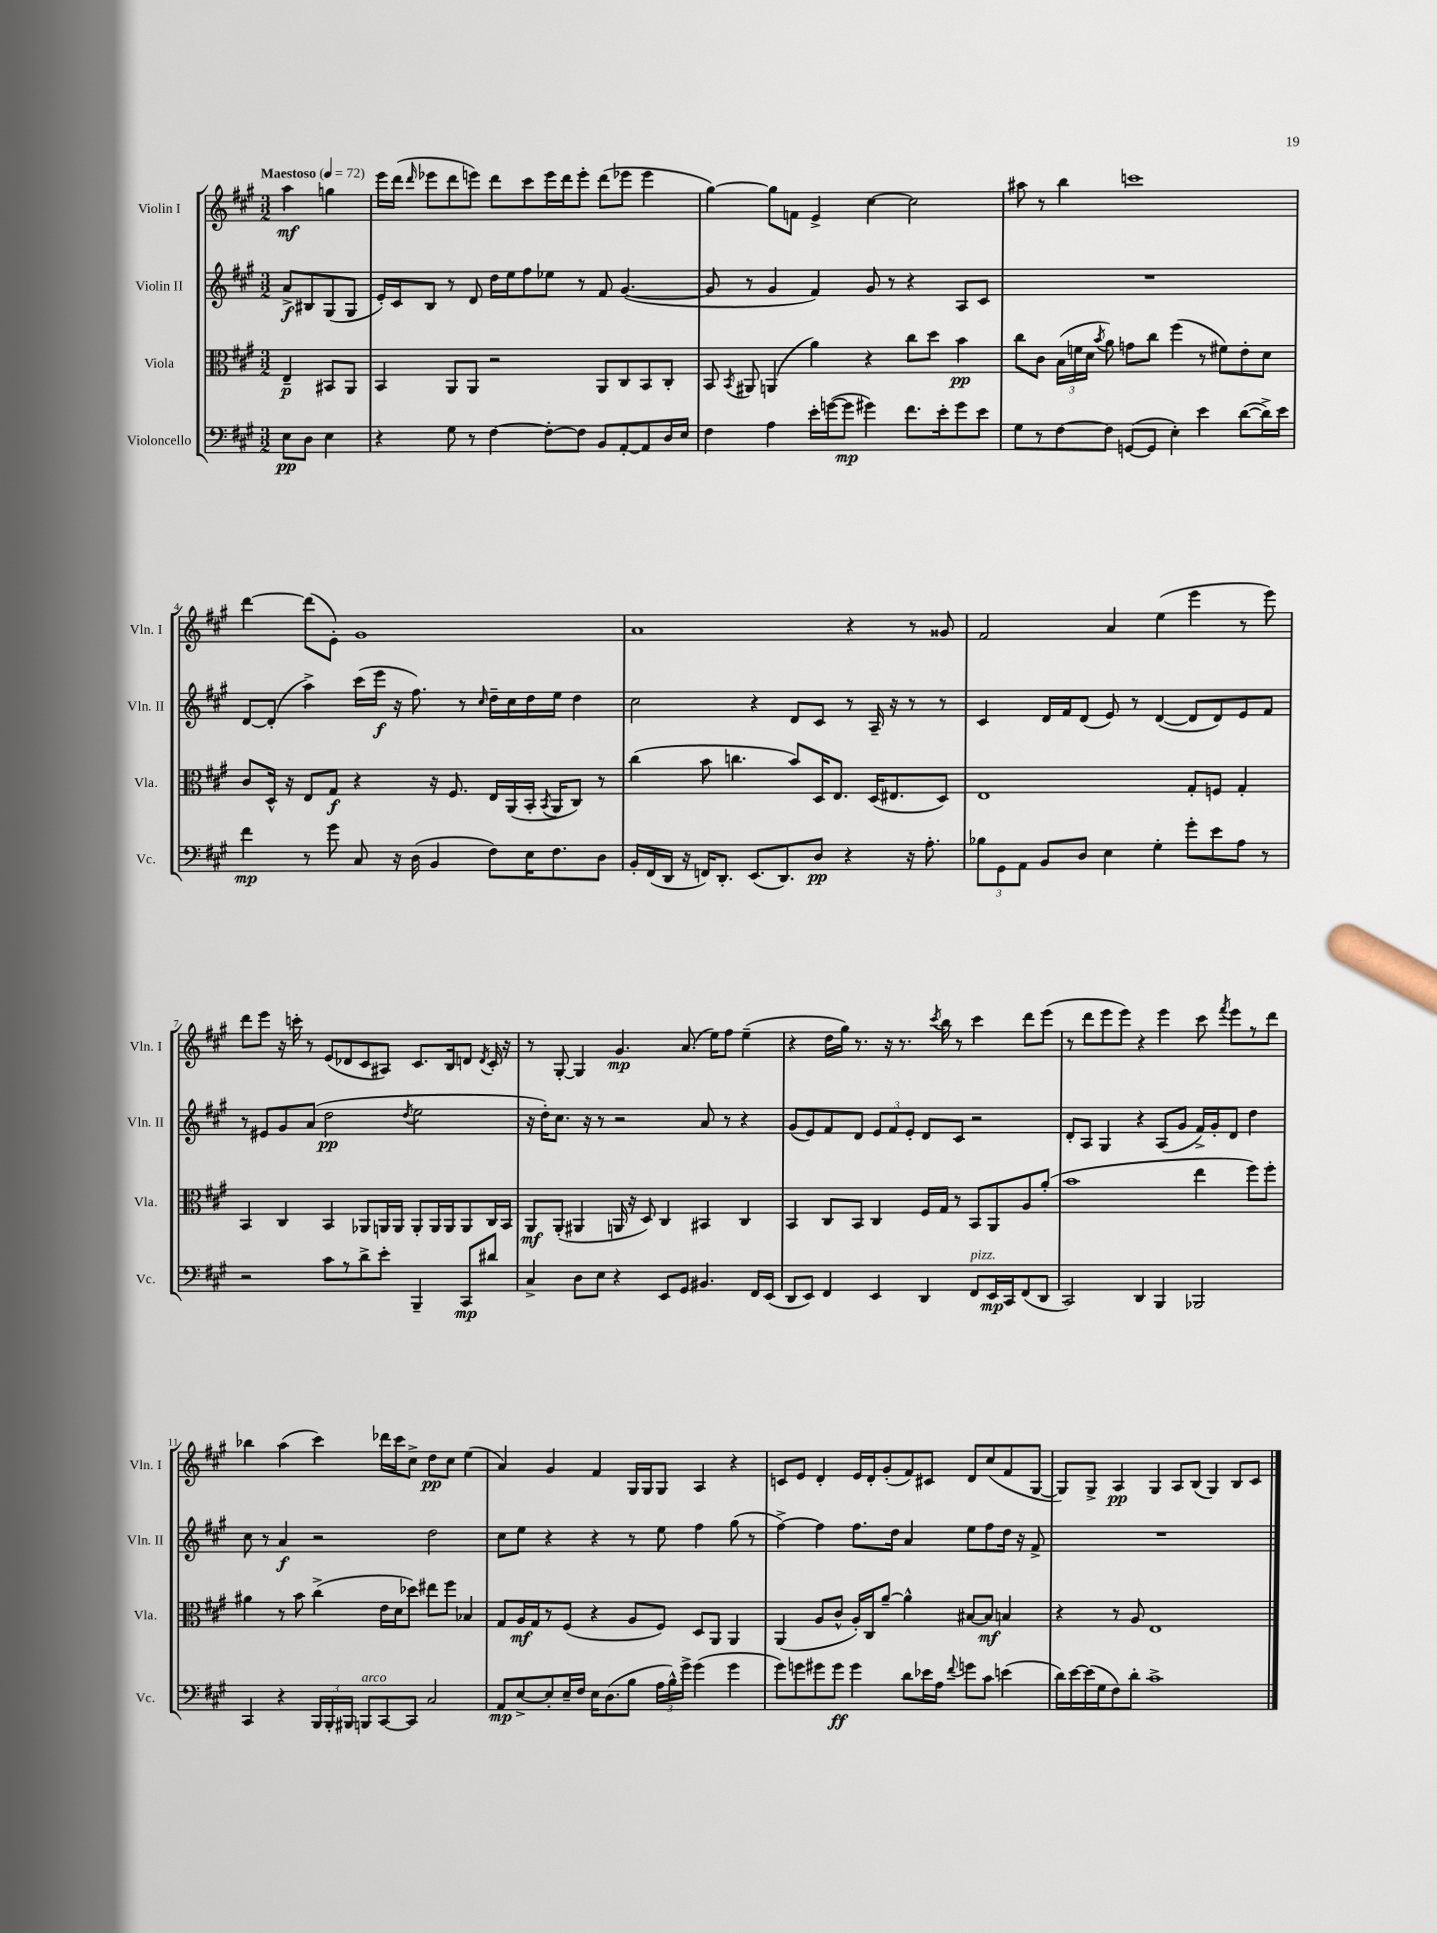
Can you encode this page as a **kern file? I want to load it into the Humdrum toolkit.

**kern	**kern	**kern	**kern
*staff4	*staff3	*staff2	*staff1
*clefF4	*clefC3	*clefG2	*clefG2
*k[f#c#g#]	*k[f#c#g#]	*k[f#c#g#]	*k[f#c#g#]
*M3/2	*M3/2	*M3/2	*M3/2
*MM72	*MM72	*MM72	*MM72
8E	4E~	8a^	4aa
8D	.	8B#	.
4E	8BB#	(8G#	4gg
.	8AA	8G#	.
=	=	=	=
4r	4BB	16e')	16eee
.	.	16c#	(16ddd
.	.	.	16qqddd
.	.	8B	8eee-
8G#	8AA	8r	8ddd
8r	8AA	8d	8eee)
[4F#	2r	16dd	8ddd
.	.	16ee	.
.	.	8ff#	8ccc#
8F#'_	.	8ee-	16eee
.	.	.	16ddd
8F#]	.	8r	8eee'
8BB	8AA	8f#	(8ddd
[8AA'	8C#	([4.g#	8eee-
8AA]	8BB	.	4eee-
16D	8C#'	.	.
16E	.	.	.
=	=	=	=
4F#	8BB	8g#]	[4gg#)
.	8qBB	.	.
.	8AA#	8r	.
4A	(4AA	4g#	8gg#]
.	.	.	8f
16e'	4a)	4f#)	4e^
([16g	.	.	.
8g]	.	.	.
4g#)	4r	8g#	[4cc#
.	.	8r	.
8.f#	8cc#	4r	2cc#]
.	8dd	.	.
16e'	.	.	.
8g#	4b	8A	.
8e	.	8c#	.
=	=	=	=
8G#	8cc#	1.r	8aa#
8r	8c#	.	8r
[8F#	(24B	.	4bb
.	24f	.	.
.	24d	.	.
.	8qb	.	.
8F#]	8a)	.	.
([8GG	8g	.	1ccc
8GG]	8cc#	.	.
4E')	(4ff#	.	.
4e	8r	.	.
.	8f#)	.	.
([8d	8e'	.	.
16d^])	8d	.	.
16e	.	.	.
=	=	=	=
4f#	8c#	[8d	[4ddd
.	16D^^	(8d']	.
.	16r	.	.
8r	8E	4aa^)	(8ddd]
8g#	8G#	.	8e')
8C#	4r	(16ccc#	1g#
.	.	16eee	.
16r	.	16r	.
(16D	.	8.ff#)	.
4BB	16r	.	.
.	8.F#	.	.
.	.	8r	.
.	.	16qqcc#	.
8F#)	16E	16dd~	.
.	(16AA	16cc#	.
16E	16BB'	16dd	.
.	8qBB	.	.
8.F#	16AA	16ee	.
.	8C#)	4dd	.
8D	8r	.	.
=	=	=	=
16BB'	(4cc#	2cc#	1a
(16FF#	.	.	.
16DD	.	.	.
16r	.	.	.
16FF)	8b	.	.
8.DD'	.	.	.
.	4.cc	.	.
(8.EE	.	4r	.
8.DD)	.	.	.
.	8b)	8d	.
8D	16D	8c#	.
.	8.E	.	.
4r	.	8r	4r
.	(16D	16A~	.
.	8.E#	16r	.
16r	.	8r	8r
8.A'	.	.	.
.	8D)	8r	8g##
=	=	=	=
12B-	1E	4c#	2f#
12GG#	.	.	.
12AA	.	.	.
8BB	.	16d	.
.	.	16f#	.
8D	.	(8d	.
4E	.	8e)	4a
.	.	8r	.
4G#'	.	([4d	(4ee
8g#'	8G#'	8d]	4eee
8e	8F	8d)	.
8A	4G#'	8e	8r
8r	.	8f#	8eee)
=	=	=	=
2r	4BB	8r	8ddd
.	.	8e#	8eee
.	4C#	8g#	16r
.	.	.	16ccc'
.	.	(8a	8r
8c#	4BB	2dd	(8e
8r	.	.	8d-
8d^	8AA-	.	8c#
8e'	16AA	.	8A#)
.	16AA	.	.
.	.	8qdd	.
4BBB~	8AA'	2ee	8.c#
.	16AA	.	.
.	16AA	.	16B
8CC#	8AA	.	8d
.	.	.	8qd
8d#	16C#	.	16c#'
.	16BB	.	16r
=	=	=	=
4C#^	8AA	16r	8r
.	.	16dd')	.
.	(8AA'	8.cc#	[8G#'
8D	4AA#	.	4G#]
.	.	16r	.
8E	.	8r	.
4r	16AA	2r	4.g#
.	16r	.	.
.	8D)	.	.
8EE	4C#	.	.
8GG#	.	.	(8.a
4.BB#	4BB#	8a	.
.	.	.	16ee)
.	.	8r	8ff#
.	4C#	4r	(4ee~
16FF#	.	.	.
(16EE	.	.	.
=	=	=	=
8DD	4BB	(8g#	4r
8EE)	.	8e)	.
4FF#	8C#	8f#	16dd
.	.	.	16gg#)
.	8BB	8d	8.r
4EE	4C#	12e	.
.	.	.	16r
.	.	12f#	.
.	.	.	8.r
.	.	12e'	.
4DD	16F#	8d	.
.	.	.	8qccc#
.	16G#	.	16bb
.	8r	8c#	8r
8FF#	8BB	2r	4ccc#
16EE	8AA	.	.
16CC#	.	.	.
(8FF#	8A	.	8ddd
8DD	(8a'	.	(8eee
=	=	=	=
2CC#)	1b	8d'	8r
.	.	8A	8ddd
.	.	4G#	8eee
.	.	.	8eee)
4DD	.	4r	4r
4BBB	.	(8A	4eee
.	.	8g#	.
2BBB-	4ee	16f#^)	8ccc#
.	.	16g#'	.
.	.	.	8qfff#
.	.	8d	8eee
.	8ff#)	4dd	8r
.	8ff#'	.	8ddd
=	=	=	=
4CC#	4a#	8cc#	4bb-
.	.	8r	.
4r	8r	4a	(4aa
.	8b	.	.
24BBB	(4cc#^	2r	4ccc#)
24BBB'	.	.	.
24BBB#	.	.	.
8BBB	.	.	.
[8CC#	16e	.	16ddd-
.	16d	.	16ccc#
8CC#]	8dd-)	.	8cc#^
2C#	8ee#	2dd	8dd
.	8ff#	.	8cc#
.	4B-	.	(4ee
=	=	=	=
8AA	8G#	8cc#	4a)
[8E^	16A	8ee	.
.	16G#	.	.
8E']	8r	4r	4g#
16E~	(8F#	.	.
16F#	.	.	.
16E	4r	4r	4f#
(8.D	.	.	.
8B	8A	8r	16G#
.	.	.	16G#
24A	8F#)	8ee	8G#
24B^^)	.	.	.
24g#^	.	.	.
(4g#	8D	4ff#	4A
.	8AA	.	.
4g#	4AA	(8gg#	4r
.	.	8r	.
=	=	=	=
8g#)	(4AA	[4ff#^)	8c
8g	.	.	8e
8g#	8A	4ff#]	4d'
8g#	8c#^^	.	.
4g#	16A')	8.ff#	16e
.	16C#	.	16d'
.	[8a~	.	(8g#'
.	.	16dd	.
8d	4a^^]	4a	8f#)
16e-	.	.	8c#
16A	.	.	.
8qqf#	.	.	.
8g	[8B#	8ee	8d
8c#	8B#]	8ff#	(8cc#
(4e	4B	16dd	8f#
.	.	16r	.
.	.	8f#^	[8G#
=	=	=	=
16d)	4r	1.r	8G#])
[16e	.	.	.
(16e]	.	.	8G#^
16G#	.	.	.
8F#)	8r	.	4A
8d'	8A	.	.
1c#^	1E	.	4G#
.	.	.	8A
.	.	.	(8B
.	.	.	4G#)
.	.	.	8B
.	.	.	8c#
==	==	==	==
*-	*-	*-	*-
